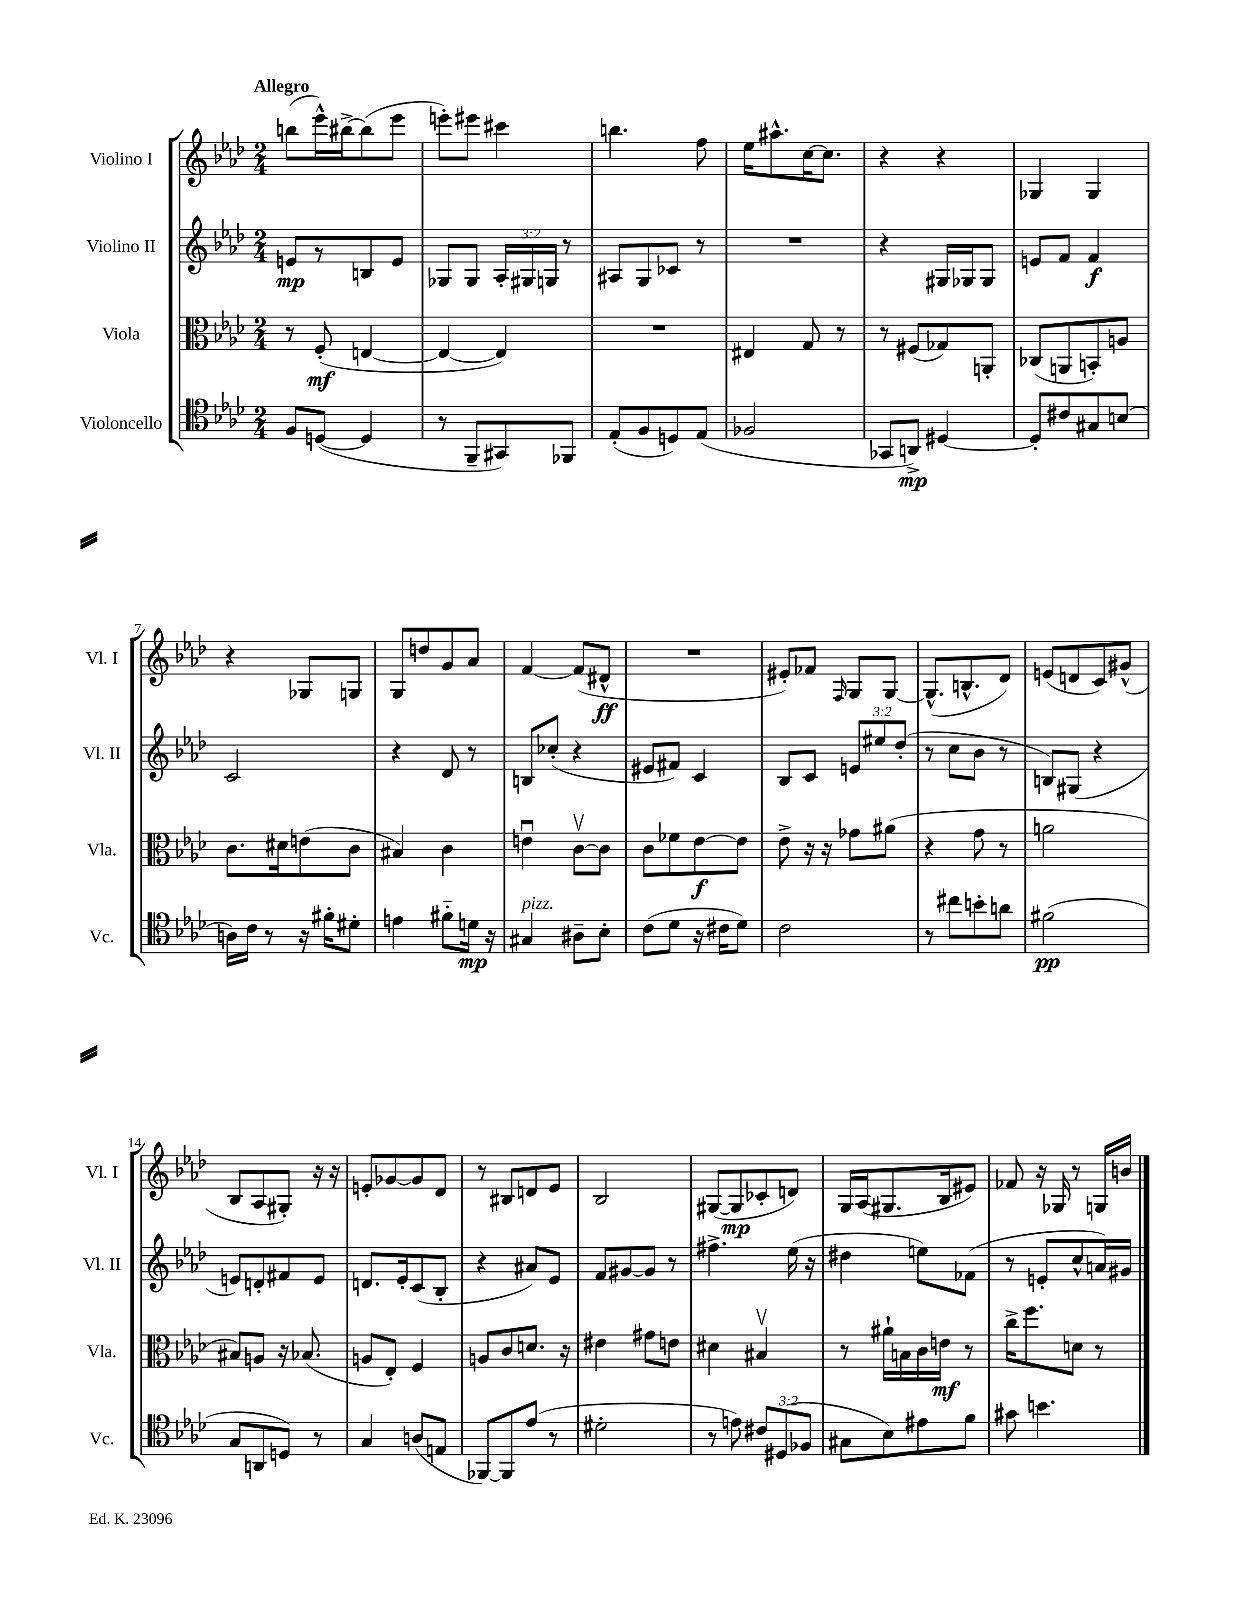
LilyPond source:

<<
\new StaffGroup <<
\new Staff = "s0" \with { instrumentName = "Violino I" shortInstrumentName = "Vl. I" } {
    \clef treble \key aes \major \numericTimeSignature \time 2/4 \tempo "Allegro"
    \autoBeamOff b''8[( ees'''16-^) bis''16~-> bis''8( ees'''8] |
    e'''8[-.) eis'''8] cis'''4 |
    b''4. f''8 |
    ees''16[ ais''8.-^ c''16~ c''8.] |
    r4 r4 |
    ges4 ges4 |
    r4 ges8[ g8] |
    g8[ d''8 g'8 aes'8] |
    f'4~ f'8[( dis'8]-^\ff |
    R2 |
    eis'8[-.) fes'8] \grace { f16 } g8[ g8]~ |
    g8.[-^( b8.-^ des'8]) |
    e'8[( d'8 c'8) gis'8]-^( |
    bes8[ aes8 gis8]-.) r16 r16 |
    e'8[-. ges'8~ ges'8 des'8] |
    r8 bis8[ d'8 ees'8] |
    bes2 |
    gis8[~( gis8\mp ces'8-. d'8]) |
    g16[ aes16( gis8. bes16 eis'8]) |
    fes'8 r16 ges16 r8 g16[ b'16] \bar "|." |
}
\new Staff = "s1" \with { instrumentName = "Violino II" shortInstrumentName = "Vl. II" } {
    \clef treble \key aes \major \numericTimeSignature \time 2/4 \override Staff.TupletNumber.text = #tuplet-number::calc-fraction-text
    \autoBeamOff e'8[\mp r8 b8 e'8] |
    ges8[ ges8] \tuplet 3/2 { aes16[-. gis16 g16] } r8 |
    ais8[ g8 ces'8] r8 |
    R2 |
    r4 gis16[ ges16 ges8] |
    e'8[ f'8] f'4\f |
    c'2 |
    r4 des'8 r8 |
    b8[ ces''8]-.( r4 |
    eis'8[ fis'8]) c'4 |
    bes8[ c'8] \tuplet 3/2 { e'8[ eis''8 des''8]-.( } |
    r8 c''8[ bes'8] r8 |
    b8[) gis8]( r4 |
    e'8[) d'8-. fis'8 e'8] |
    d'8.[ ees'16-. c'8( bes8]-. |
    r4 ais'8[) ees'8] |
    f'8[ gis'8~ gis'8] r8 |
    fis''4.-> ees''16( r16 |
    dis''4 e''8[) fes'8]( |
    r8 e'8[-. c''8-^ a'16) gis'16] \bar "|." |
}
\new Staff = "s2" \with { instrumentName = "Viola" shortInstrumentName = "Vla." } {
    \clef alto \key aes \major \numericTimeSignature \time 2/4
    \autoBeamOff r8 f8-.\mf( e4~ |
    e4~ e4) |
    R2 |
    eis4 g8 r8 |
    r8 fis8[( ges8) a,8]-. |
    ces8[( a,8 b,8-.) a8] |
    c'8.[ dis'16 e'8( c'8] |
    bis4) c'4 |
    e'4\downbow c'8[~\upbow c'8] |
    c'8[ fes'8 ees'8~\f ees'8] |
    ees'8-> r16 r16 ges'8[ ais'8]( |
    r4 g'8 r8 |
    a'2 |
    bis8[) a8] r16 bes8.( |
    a8[ ees8]-.) f4 |
    a8[ c'8 d'8.] r16 |
    eis'4 gis'8[ e'8] |
    dis'4 bis4\upbow |
    r8 ais'16[-! b16 c'16 e'16]\mf r8 |
    c''16[-> f''8. d'8] r8 \bar "|." |
}
\new Staff = "s3" \with { instrumentName = "Violoncello" shortInstrumentName = "Vc." } {
    \clef tenor \key aes \major \numericTimeSignature \time 2/4 \override Staff.TupletNumber.text = #tuplet-number::calc-fraction-text
    \autoBeamOff f8[ d8]~( d4 |
    r8 f,8[-- gis,8) fes,8] |
    ees8[-.( f8 d8) ees8]( |
    fes2 |
    ges,8[ a,8]->\mp) dis4~ |
    dis8[-. cis'8 gis8 b8]( |
    a16[) c'16] r8 r16 fis'16[-. dis'8]-. |
    e'4 fis'8[-_ d'16]\mp r16 |
    gis4^\markup { \italic "pizz." } ais8[-- bes8]-. |
    c'8[( des'8] r16 cis'16[ des'8]) |
    c'2 |
    r8 cis''8[ b'8-. a'8] |
    fis'2\pp( |
    g8[ a,8 d8]) r8 |
    g4 a8[( e8] |
    fes,8[~) fes,8 ees'8]( r8 |
    dis'2-. |
    r8 e'8) \tuplet 3/2 { cis'8[ dis8( fes8] } |
    gis8[ bes8) eis'8 f'8] |
    gis'8 b'4. \bar "|." |
}
>>
>>
